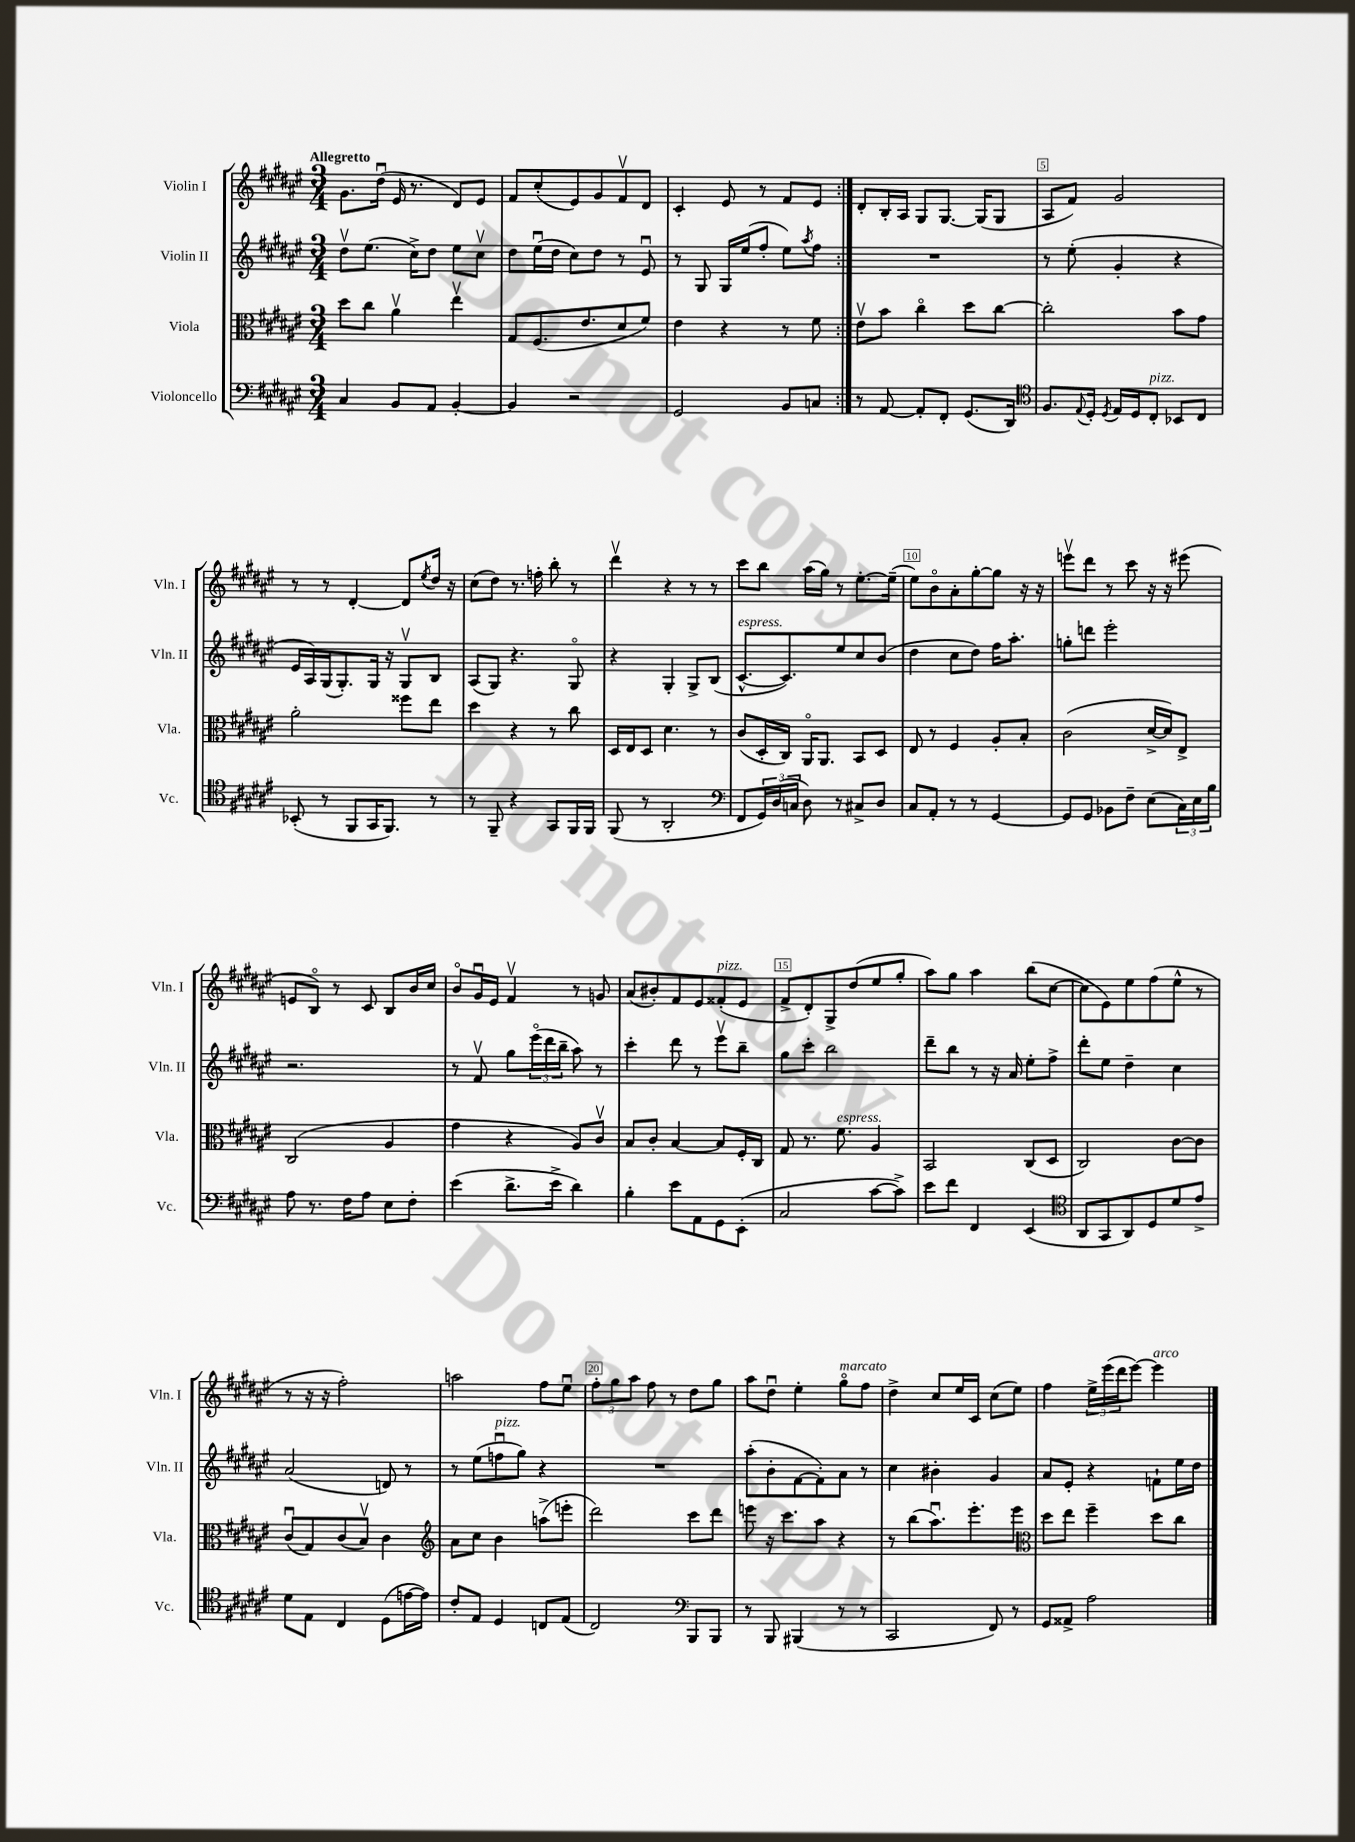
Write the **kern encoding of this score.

**kern	**kern	**kern	**kern
*staff4	*staff3	*staff2	*staff1
*clefF4	*clefC3	*clefG2	*clefG2
*k[f#c#g#d#a#e#]	*k[f#c#g#d#a#e#]	*k[f#c#g#d#a#e#]	*k[f#c#g#d#a#e#]
*M3/4	*M3/4	*M3/4	*M3/4
4C#	8dd#	8dd#v	8.g#
.	8cc#	(8.ee#	.
.	.	.	(16dd#u
8BB	4a#v	.	16e#
.	.	16cc#^)	8.r
8AA#	.	8dd#	.
[4BB'	4ee#v	8ee#	8d#)
.	.	8cc#v	8e#
=	=	=	=
4BB]	8G#	8dd#	8f#
.	(8.F#	(16ee#u	(8cc#'
.	.	16dd#	.
2r	.	8cc#)	8e#)
.	8.e#	.	.
.	.	8dd#	8g#
.	8d#	8r	8f#v
.	8f#)	8e#u	8d#
=	=	=	=
2GG#	4e#	8r	4c#'
.	.	8G#	.
.	4r	16G#	8e#
.	.	(16ee#	.
.	.	8ff#'	8r
8BB	8r	8ee#)	8f#
.	.	8qaa#	.
8C	8f#	8ff#	8e#
=:|!	=:|!	=:|!	=:|!
8r	8e#v	2.r	8d#'
[8AA#	8b	.	16B'
.	.	.	16A#
8AA#']	4cc#o	.	8G#
8FF#'	.	.	[8.G#
(8.GG#	8dd#	.	.
.	.	.	(16G#]
.	[8cc#	.	8G#
16DD#)	.	.	.
=	=	=	=
*clefC4	*	*	*
8.F#	2cc#']	8r	8A#
.	.	(8ee#'	8f#)
8qqE#	.	.	.
16D#'	.	.	.
8qD#	.	.	.
16E#	.	4g#'	2g#
16D#	.	.	.
8C#'	.	.	.
8BB-	8b	4r	.
8C#	8g#	.	.
=	=	=	=
(8BB-'	2a#'	16e#	8r
.	.	16A#)	.
8r	.	(16G#	8r
.	.	8.G#')	.
8FF#	.	.	[4d#'
16GG#	.	16G#	.
8.FF#)	.	16r	.
.	8ff##	8G#v	8d#]
.	.	.	8qee#
8r	8ee#	8B	16dd#
.	.	.	16r
=	=	=	=
8r	4dd#	(8A#	(8cc#
8FF#~	.	8G#)	8dd#)
4r	4r	4.r	8.r
.	.	.	16ff'
8GG#	8r	.	8bb'
16FF#	8cc#	8G#o	8r
16FF#	.	.	.
=	=	=	=
(8FF#	16D#	4r	4ddd#v
.	16E#	.	.
8r	8D#	.	.
2AA#'	4.d#	4G#'	4r
.	.	8G#^	8r
.	8r	(8B	8r
=	=	=	=
*clefF4	*	*	*
8FF#	(8c#	[8.c#^^	8ccc#
24GG#)	16D#'	.	8bb
(24D#	.	.	.
.	16C#)	8.c#])	.
24C	.	.	.
8D#)	16AA#o	.	(16aa#
.	8.AA#	.	16gg#)
8r	.	8ee#	8r
8C#^	8BB	8cc#	[8.ee#'
8D#	8D#	(8b	.
.	.	.	(16ee#~]
=	=	=	=
8C#	8E#	4dd#	8ee#)
8AA#'	8r	.	8bo
8r	4F#	8cc#	8a#'
8r	.	8dd#)	[8gg#'
[4GG#	8A#'	16ff#	8gg#]
.	.	8.aa#'	.
.	8B'	.	16r
.	.	.	16r
=	=	=	=
8GG#]	(2c#	8gg'	8eeev
8GG#	.	8ddd	8ddd#
8BB-	.	2eee#'	8r
8F#~	.	.	8ccc#
(8E#	[16d#^	.	16r
.	16d#])	.	16r
24C#)	8E#^	.	(8eee#
24E#	.	.	.
24B	.	.	.
=	=	=	=
8A#	(2C#	2.r	8e
8.r	.	.	8Bo)
.	.	.	8r
16F#	.	.	.
8A#	.	.	8c#
8E#	4A#	.	8B
8F#'	.	.	16b
.	.	.	16cc#
=	=	=	=
(4e#	4g#	8r	8bo
.	.	8f#v	16g#u
.	.	.	16e#
8.d#^	4r	8gg#	4f#v
.	.	(24eee#o	.
.	.	24ddd#	.
16e#^	.	.	.
.	.	24bb~	.
4d#)	8A#)	8aa#)	8r
.	8c#v	8r	8g
=	=	=	=
4B'	8B	4ccc#'	(8a#
.	8c#'	.	8b#')
8e#	[4B	8ddd#	8f#
8AA#	.	8r	8e#
8GG#	8B]	8eee#v	(8f##'
(8EE#'	16F#'	8bb~	8e#
.	16C#	.	.
=	=	=	=
2C#	8G#	8gg#	8f#^
.	8.r	8ccc#'	8d#')
.	.	2bb	8G#^
.	8.f#	.	.
.	.	.	(8dd#
[8c#	4A#	.	8ee#
8c#^])	.	.	8gg#'
=	=	=	=
8e#	2BB	8ddd#~	8aa#)
8f#	.	8bb	8gg#
4FF#	.	8r	4aa#
.	.	16r	.
.	.	16a#	.
(4EE#	(8C#	8ee#'	(8bb
.	8D#	8ff#^	[8cc#
=	=	=	=
*clefC4	*	*	*
8AA#	2C#)	8ddd#'	8cc#]
8GG#	.	8ee#	8e#)
8AA#)	.	4dd#~	8ee#
8D#	.	.	(8ff#
8d#	[8c#	4cc#	8ee#^^
8e#^	8c#]	.	8r
=	=	=	=
8d#	(8c#u	(2a#	8r
8E#	8G#)	.	16r
.	.	.	16r
4C#	(8c#	.	2ff#')
.	8Bv)	.	.
(8D#	4c#	8d)	.
[16e	.	8r	.
16e])	.	.	.
=	=	=	=
*	*clefG2	*	*
8c#'	8a#	8r	2aa
8E#	8cc#	(8ee#	.
4D#	4b	8ffu	.
.	.	8gg#)	.
8C	(8aa^	4r	8ff#
(8E#	8eee'	.	8ee#u
=	=	=	=
2C#)	2ddd#)	2.r	12ff#'
.	.	.	12gg#
.	.	.	12aa#
.	.	.	8ff#
.	.	.	8r
*clefF4	*	*	*
8BBB	8ccc#	.	8dd#
8BBB	8ddd#	.	8gg#
=	=	=	=
8r	8eee	(8aa#'	8aa#
8BBB	16r	8b'	8dd#u
.	8.ccc#	.	.
(4BBB#	.	[8f#	4ee#'
.	8aa#	8f#'])	.
8r	4r	8a#	8gg#o
8r	.	8r	8ff#
=	=	=	=
2CC#	8r	4cc#	4dd#^
.	(8bb	.	.
.	8.aa#u)	4b#'	8cc#
.	.	.	16ee#
.	8.eee#'	.	16c#
8FF#)	.	4g#	(8cc#
8r	8eee#	.	8ee#)
=	=	=	=
*	*clefC3	*	*
8GG#	8dd#	8a#	4ff#
8AA##^	8ee#	8e#'	.
2A#	4ff#~	4r	24ee#^
.	.	.	(24eee#
.	.	.	24ddd#
.	.	.	[8eee#)
.	8dd#	8f`	4eee#]
.	8cc#	16ee#	.
.	.	16dd#	.
==	==	==	==
*-	*-	*-	*-
